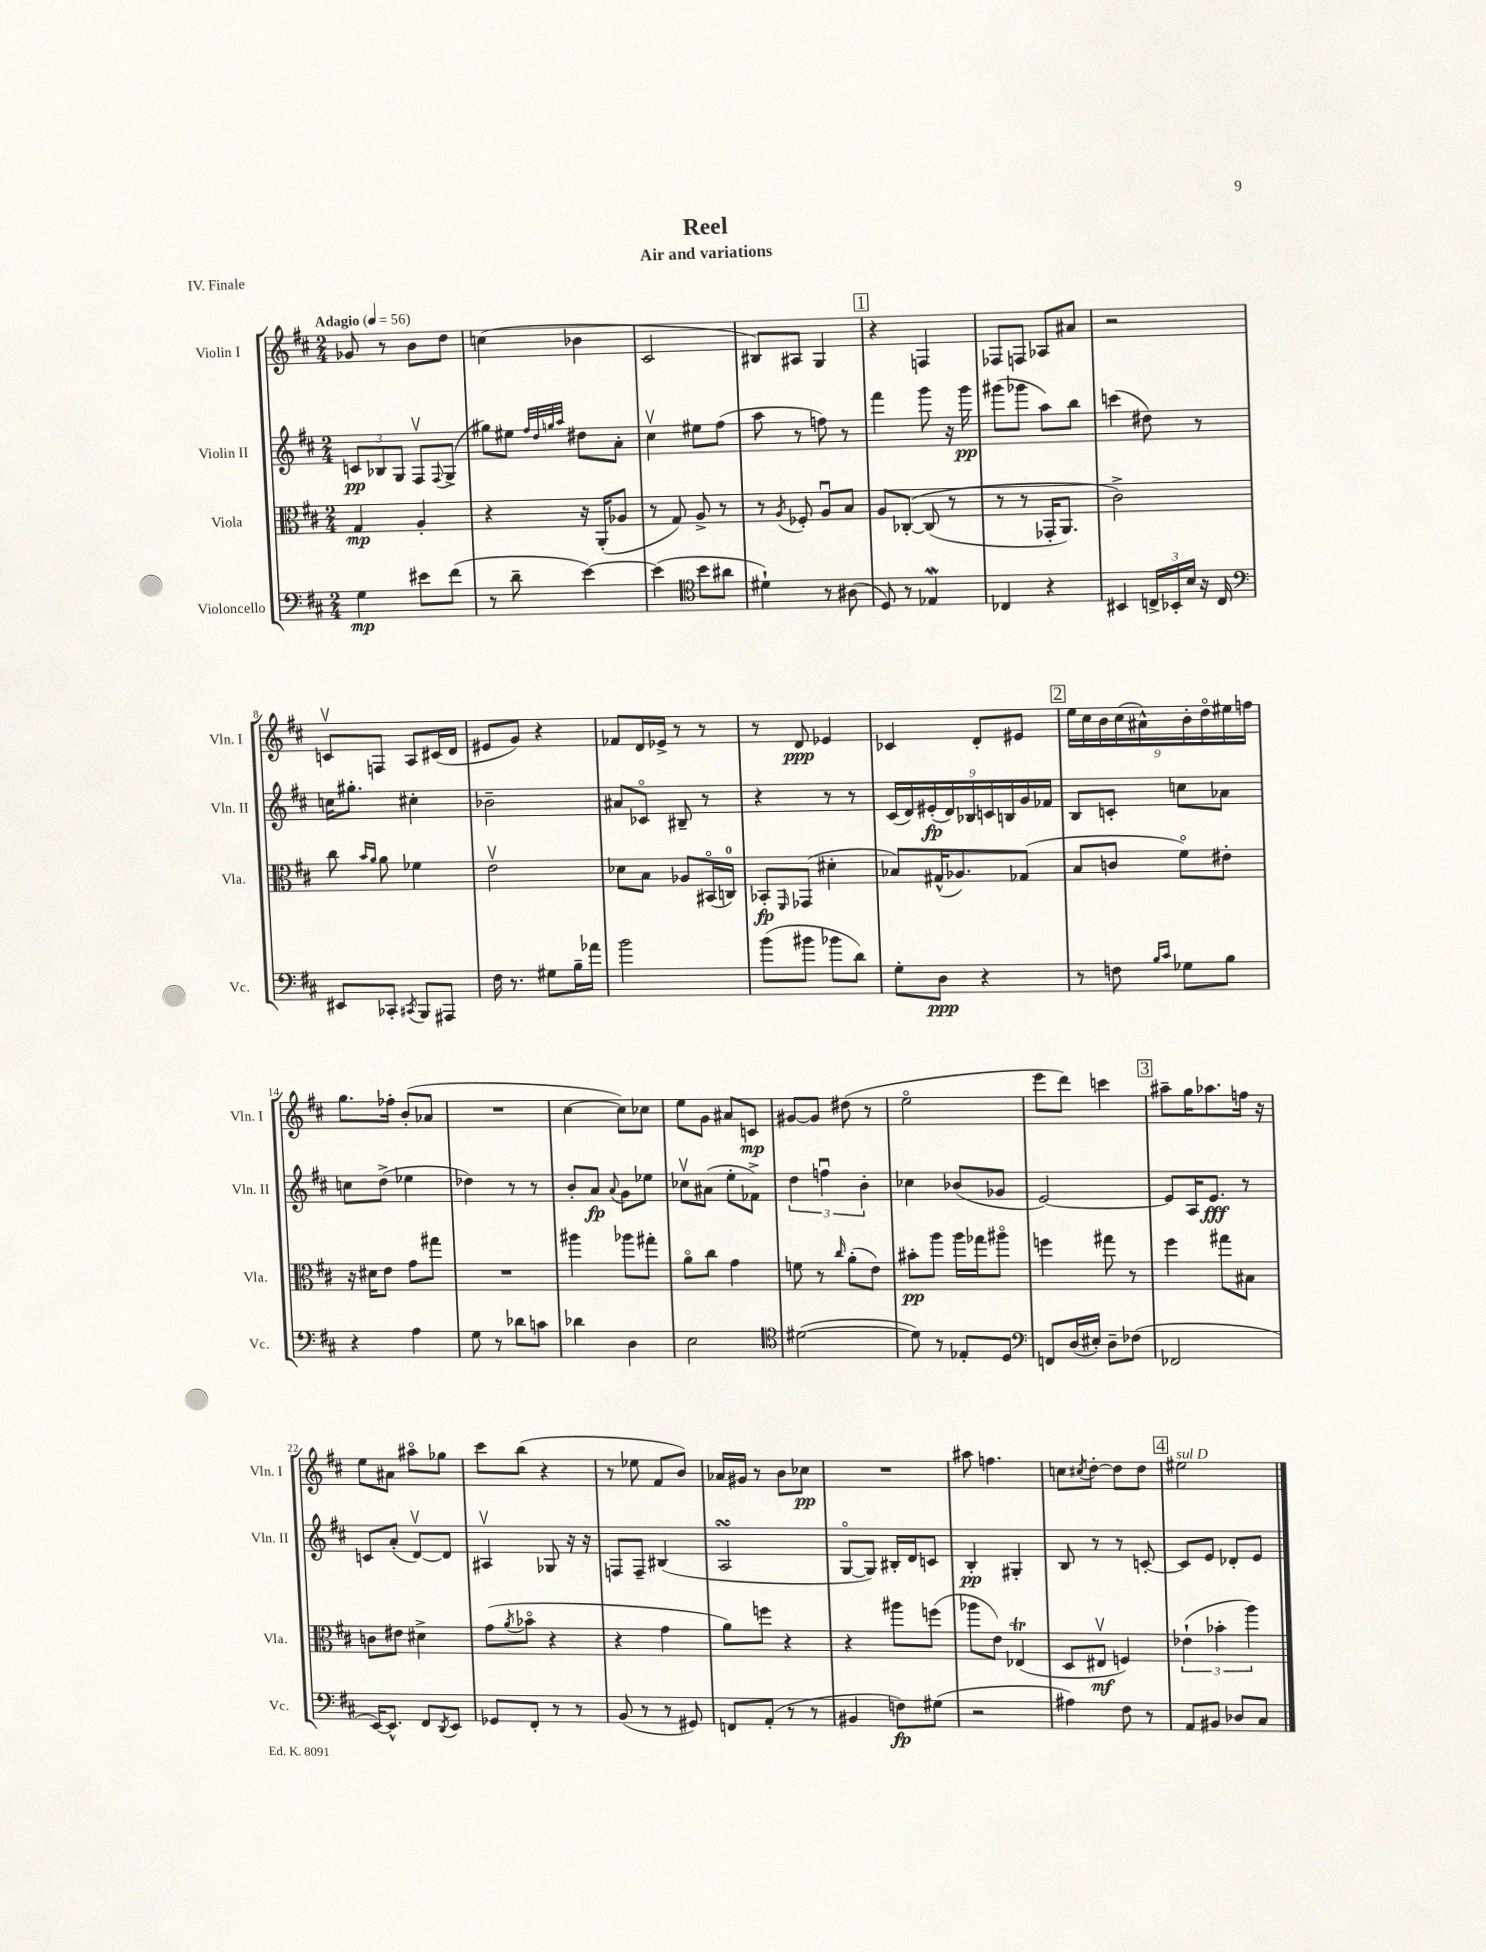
\header { title = "Reel" subtitle = "Air and variations" piece = "IV. Finale" }
<<
\new StaffGroup <<
\new Staff = "s0" \with { instrumentName = "Violin I" shortInstrumentName = "Vln. I" } {
    \clef treble \key d \major \numericTimeSignature \time 2/4 \tempo "Adagio" 4 = 56
    ges'8 r8 b'8 d''8 |
    c''4( bes'4 |
    cis'2 |
    bis8) ais8 g4 |
    \mark \markup { \box "1" } r4 f4 |
    fes8 f8 aes8 ais'8 |
    r2 |
    c'8\upbow f8 a8 cis'16( d'16 |
    eis'8 g'8) r4 |
    fes'8 d'16 ees'16-> r8 r8 |
    r8 d'8\ppp ees'4 |
    ces'4 d'8-. eis'8 |
    \mark \markup { \box "2" } \tuplet 9/8 { e''16 cis''16 b'16 cis''16( ais'16-^) b'16-. d''16\flageolet eis''16 f''16 } |
    g''8. fes''16-. b'8-.( aes'8 |
    R2 |
    cis''4~ cis''8) ces''8 |
    e''8 g'8 ais'8 c'8\mp |
    gis'8~ gis'8 dis''8( r8 |
    e''2\flageolet |
    e'''8 d'''8) c'''4 |
    \mark \markup { \box "3" } ais''8-- g''16 aes''8. f''16 r16 |
    e''8 ais'8 ais''8\flageolet ges''8 |
    cis'''8 b''8( r4 |
    r8 ees''8 fis'8 b'8) |
    aes'16 gis'16 r8 b'8 ces''8\pp |
    R2 |
    ais''8 f''4. |
    c''8 \acciaccatura { cis''8 } d''8~-. d''8 d''8 |
    \mark \markup { \box "4" } eis''2^\markup { \italic "sul D" } \bar "|." |
}
\new Staff = "s1" \with { instrumentName = "Violin II" shortInstrumentName = "Vln. II" } {
    \clef treble \key d \major \numericTimeSignature \time 2/4
    \tuplet 3/2 { c'8\pp bes8 g8 } fis8\upbow \appoggiatura { fis8 } g8->( |
    gis''8) eis''8 \grace { fis''32 d''32 g''32 a''32 } dis''8 a'8-. |
    cis''4\upbow eis''8 fis''8( |
    a''8 r8 f''8) r8 |
    \mark \markup { \box "1" } fis'''4 g'''8 r16 g'''16\pp |
    gis'''8( ges'''8 a''8) b''8 |
    c'''4( dis''8) r8 |
    c''16 gis''8.-. cis''4-. |
    bes'2-- |
    ais'8 ces'8\flageolet bis8-- r8 |
    r4 r8 r8 |
    \tuplet 9/8 { cis'16( d'16) eis'16-.\fp( d'16) bes16 c'16 b16 g'16 fes'16 } |
    \mark \markup { \box "2" } b8 c'8-. c''8 aes'8 |
    c''8 d''8->( ees''4 |
    des''4) r8 r8 |
    b'8-. a'8\fp \appoggiatura { a'8 } g'8 ees''8 |
    ces''8\upbow ais'8( e''8-. fes'8->) |
    \tuplet 3/2 { d''4 f''4\downbow b'4-. } |
    ces''4 bes'8( ges'8 |
    e'2~) |
    \mark \markup { \box "3" } e'8 a16 e'8.\fff r8 |
    c'8 a'8-.( d'8~\upbow) d'8 |
    ais4\upbow ges8 r16 r16 |
    f8 f8-- bis4( |
    a2\turn |
    g8~\flageolet g8) bis16-. d'16 c'8 |
    b4-.\pp gis4-. |
    b8 r8 r8 c'8~-. |
    \mark \markup { \box "4" } c'8 e'8 des'8-. e'8 \bar "|." |
}
\new Staff = "s2" \with { instrumentName = "Viola" shortInstrumentName = "Vla." } {
    \clef alto \key d \major \numericTimeSignature \time 2/4
    g4\mp a4-. |
    r4 r16 a,16-.( aes8 |
    r8 g8) a8-> r8 |
    r8 \acciaccatura { a8 } fes8-. a8\downbow b8 |
    \mark \markup { \box "1" } a8 ces8~-.\( ces8( r8 |
    r8 r8 ges,16-. a,8.) |
    cis'2->\) |
    cis''8 \grace { b'16 a'16 } a'8 fes'4 |
    e'2\upbow |
    des'8 b8 aes8 bis,16\flageolet( c16-0) |
    bes,8-.\fp \grace { fis,16 } ges,8( dis'4-. |
    bes8) gis16-^( aes8.) ges8( |
    \mark \markup { \box "2" } b8 c'8 fis'8\flageolet) eis'8-. |
    r16 dis'16 e'8 g'8 gis''8 |
    R2 |
    ais''4 aes''8 gis''8-. |
    a'8\flageolet cis''8 g'4 |
    f'8 r8 \grace { cis''16 } a'8-.( e'8) |
    bis'8-.\pp a''8 a''16 ges''16 ais''8\flageolet |
    f''4 gis''8 r8 |
    \mark \markup { \box "3" } fis''4 gis''8 bis8 |
    c'8 eis'8 dis'4-> |
    g'8( \acciaccatura { a'8 } bes'8\flageolet r4 |
    r4 g'4 |
    a'8) f''8 r4 |
    r4 ais''8 f''8( |
    aes''8 e'8) ees4\trill( |
    d8 eis8\upbow\mf f4) |
    \mark \markup { \box "4" } \tuplet 3/2 { ees'4-!( bes'4-. a''4) } \bar "|." |
}
\new Staff = "s3" \with { instrumentName = "Violoncello" shortInstrumentName = "Vc." } {
    \clef bass \key d \major \numericTimeSignature \time 2/4
    g4\mp eis'8 fis'8( |
    r8 d'8-- e'4~) |
    e'4( \clef tenor b'8 ais'8 |
    dis'4-!) r8 ais8( |
    \mark \markup { \box "1" } d8) r8 ees4\mordent |
    ces4 r4 |
    bis,4 \tuplet 3/2 { c16-> bes,16-. b16 } r16 c16 |
    \clef bass eis,8 ces,8-. \acciaccatura { cis,8 } b,,8 ais,,8 |
    fis16 r8. gis8 b16-- aes'16 |
    b'2 |
    b'8( bis'8 bes'8 d'8) |
    g8-. d8\ppp r4 |
    \mark \markup { \box "2" } r8 f8 \grace { b16 cis'16 } ges8 b8 |
    r4 a4 |
    g8 r8 des'8 c'8 |
    des'4 d4 |
    e2 |
    \clef tenor dis'2~( |
    dis'8) r8 ees8-. d8 |
    \clef bass f,8 d16( eis16-.) d8-- fes8( |
    \mark \markup { \box "3" } fes,2 |
    e,16~) e,8.-^ fis,8 \acciaccatura { d,8 } e,8 |
    ges,8 fis,8-. r8 r8 |
    b,8( r8 r8 gis,8) |
    f,8 a,8-.( r8 r8 |
    bis,4 f8\fp) gis8( |
    r2 |
    ais4) fis8 r8 |
    \mark \markup { \box "4" } a,8 bis,8 des8 cis8 \bar "|." |
}
>>
>>
